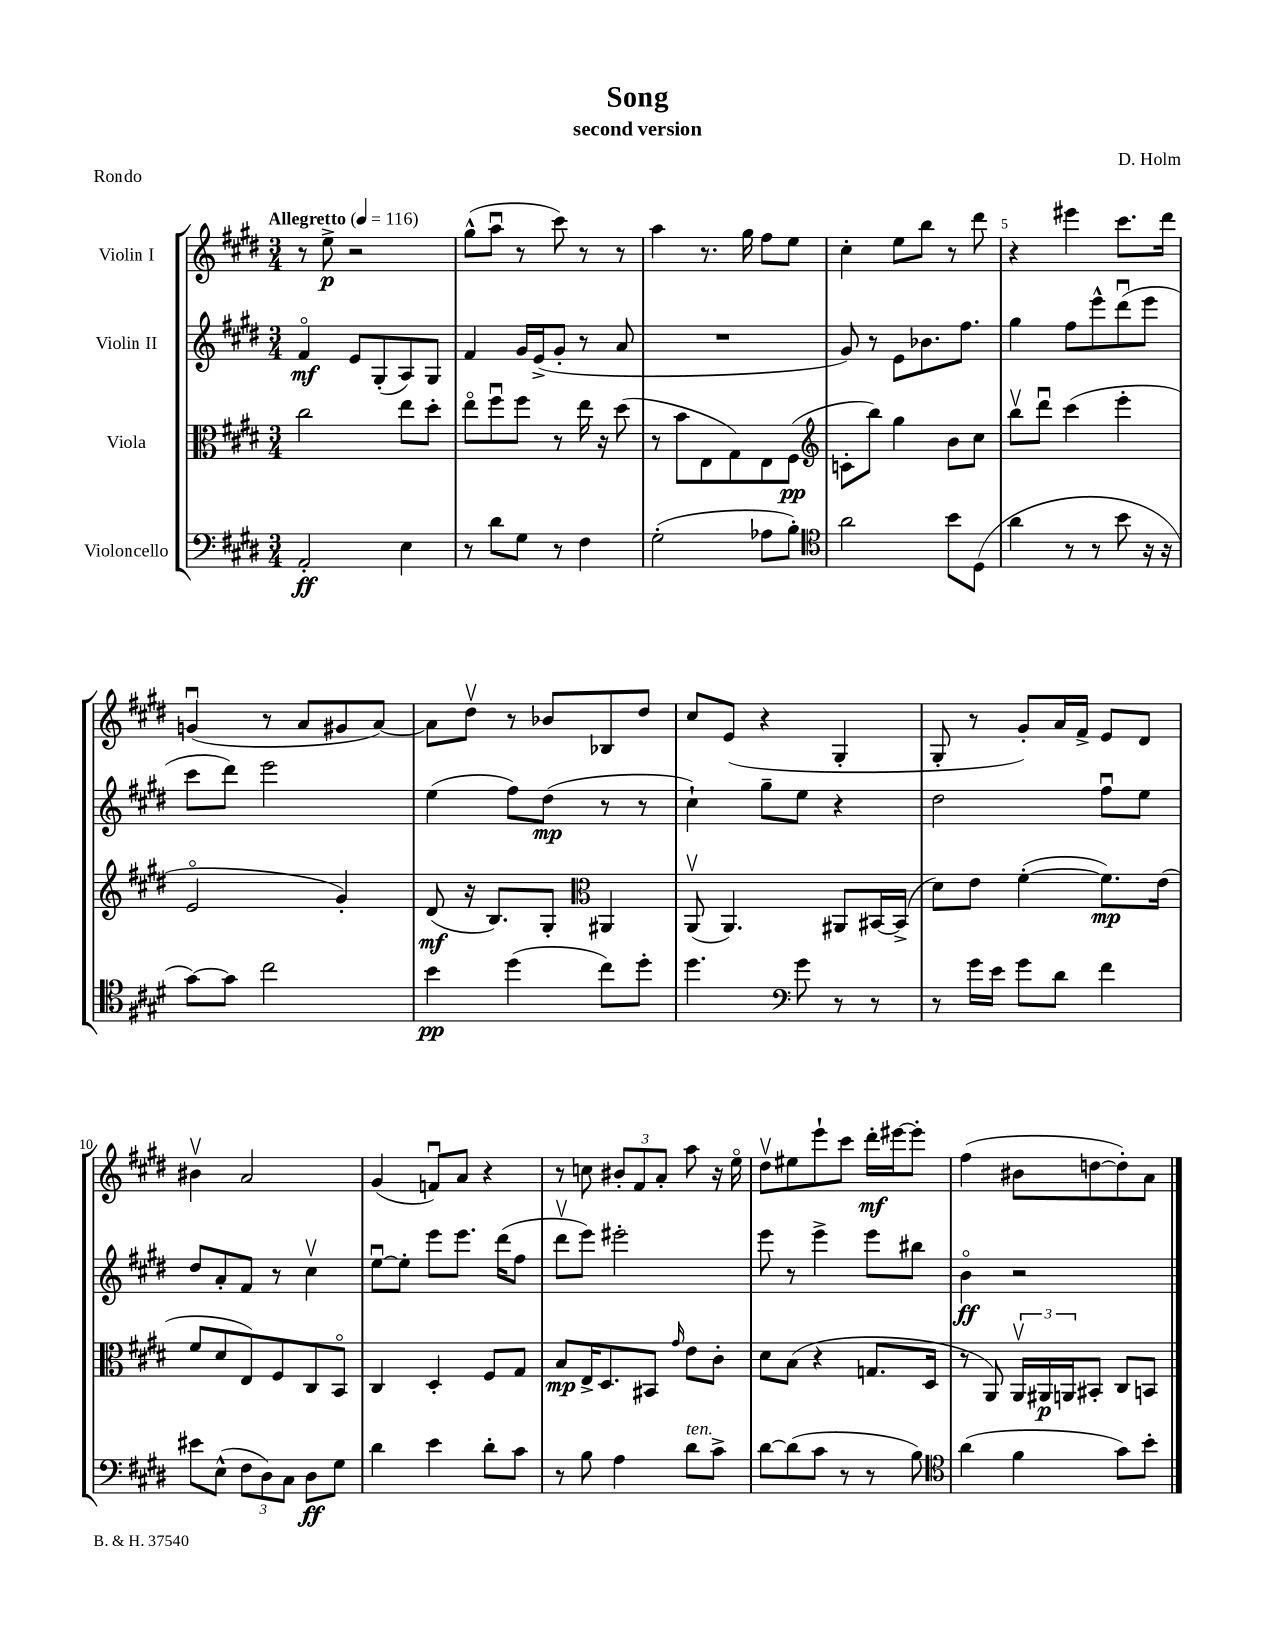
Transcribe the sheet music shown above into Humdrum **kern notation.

**kern	**kern	**kern	**kern
*staff4	*staff3	*staff2	*staff1
*clefF4	*clefC3	*clefG2	*clefG2
*k[f#c#g#d#]	*k[f#c#g#d#]	*k[f#c#g#d#]	*k[f#c#g#d#]
*M3/4	*M3/4	*M3/4	*M3/4
*MM116	*MM116	*MM116	*MM116
2AA'/	2cc#\	4f#o/	8r
.	.	.	8ee^\
.	.	8e/L	2r
.	.	(8G#'/	.
4E\	8ee\L	8A/)	.
.	8dd#'\J	8G#/J	.
=	=	=	=
8r	8eeo\L	4f#/	(8gg#^^\L
8d#\L	8ff#u\	.	8aau\J
8G#\J	8ff#\J	16g#/LL	8r
.	.	(16e^/J	.
8r	8r	8g#'/J	8ccc#\)
4F#\	16ee\	8r	8r
.	16r	.	.
.	(8dd#\	8a/	8r
=	=	=	=
(2G#'\	8r	2.r	4aa\
.	8b\L	.	.
.	8E\	.	8.r
.	8G#\)	.	.
.	.	.	16gg#\
8A-\L	8E\	.	8ff#\L
8B'\J)	(8F#\J	.	8ee\J
=	=	=	=
*clefC4	*clefG2	*	*
2a\	8c'\L	8g#/)	4cc#'\
.	8bb\J)	8r	.
.	4gg#\	8e\L	8ee\L
.	.	8.b-\	8bb\J
8b\L	8b\L	.	8r
.	.	8.ff#\J	.
(8D#\J	8cc#\J	.	8ddd#\
=	=	=	=
4a\	8bbv\L	4gg#\	4r
.	8ddd#u\J	.	.
8r	(4ccc#\	8ff#\L	4eee#\
8r	.	8eee^^\	.
8b\	4eee'\	(8ddd#u\	8.ccc#\L
16r	.	8eee\J	.
16r	.	.	16ddd#\Jk
=	=	=	=
[8g#\L)	2eo/	8ccc#\L	(4gu/
8g#\]J	.	8ddd#\J)	.
2cc#\	.	2eee\	8r
.	.	.	8a/L
.	4g#'/)	.	8g#/
.	.	.	[8a/J)
=	=	=	=
4b\	(8d#/	(4ee\	8a\]L
.	16r	.	8dd#v\J
.	8.B/L)	.	.
(4dd#\	.	8ff#\L)	8r
.	8G#'/J	(8dd#\J	8b-/L
*	*clefC3	*	*
8cc#\L)	4AA#/	8r	8B-/
8dd#'\J	.	8r	8dd#/J
=	=	=	=
4.dd#\	(8AAv/	4cc#`\)	8cc#/L
.	4.AA/)	.	(8e/J
.	.	8gg#~\L	4r
*clefF4	*	*	*
8g#\	.	8ee\J	.
8r	8AA#/L	4r	4G#'/
8r	[16BB#/L	.	.
.	(16BB#^/]JJ	.	.
=	=	=	=
8r	8d#\L)	2dd#\	8G#'/
16g#\LL	8e\J	.	8r
16e\JJ	.	.	.
8g#\L	([4f#'\	.	8g#'/L)
8d#\J	.	.	16a/L
.	.	.	16f#^/JJ
4f#\	8.f#\]L)	8ff#u\L	8e/L
.	.	8ee\J	8d#/J
.	(16e\Jk	.	.
=	=	=	=
8e#\L	8f#/L	8dd#/L	4b#v\
(8E^^\J	8d#/	8a'/	.
12F#\L	8E/)	8f#/J	2a/
12D#\)	.	.	.
.	8F#/	8r	.
12C#\J	.	.	.
8D#\L	8C#/	4cc#v\	.
8G#\J	8BBo/J	.	.
=	=	=	=
4d#\	4C#/	[8eeu\L	(4g#/
.	.	8ee'\]J	.
4e\	4D#'/	8eee\L	8fu/L)
.	.	8.eee\J	8a/J
8d#'\L	8F#/L	.	4r
.	.	(16ddd#\LK	.
8c#\J	8G#/J	8ff#\J	.
=	=	=	=
8r	8B/L	8ddd#v\L	8r
8B\	16E^/K	8eee\J)	8cc\
.	8.D#/	.	.
4A\	.	2eee#'\	12b#'/L
.	.	.	12f#/
.	8BB#/J	.	.
.	.	.	12a'/J
.	16qqg#/	.	.
8d#\L	8e\L	.	8aa\
8c#^\J	8c#'\J	.	16r
.	.	.	16eeo\
=	=	=	=
[8d#\L	8d#\L	8eee\	8dd#v\L
(8d#\]	(8B\J	8r	8ee#\
8c#\J	4r	4eee^\	8eee`\
8r	.	.	8ccc#\J
8r	8.G/L	8eee\L	16ddd#'\LL
.	.	.	[16eee#\J
8B\)	.	8bb#\J	8eee#'\]J
.	16D#/Jk	.	.
=	=	=	=
*clefC4	*	*	*
(4a\	8r	4bo\	(4ff#\
.	8AA/)	.	.
4f#\	24AAv/LL	2r	8b#\L
.	24AA#/	.	.
.	24AA/J	.	.
.	8BB#'/J	.	[8dd\
8g#\L)	8C#/L	.	8dd'\])
8b'\J	8BB/J	.	8a\J
==	==	==	==
*-	*-	*-	*-
